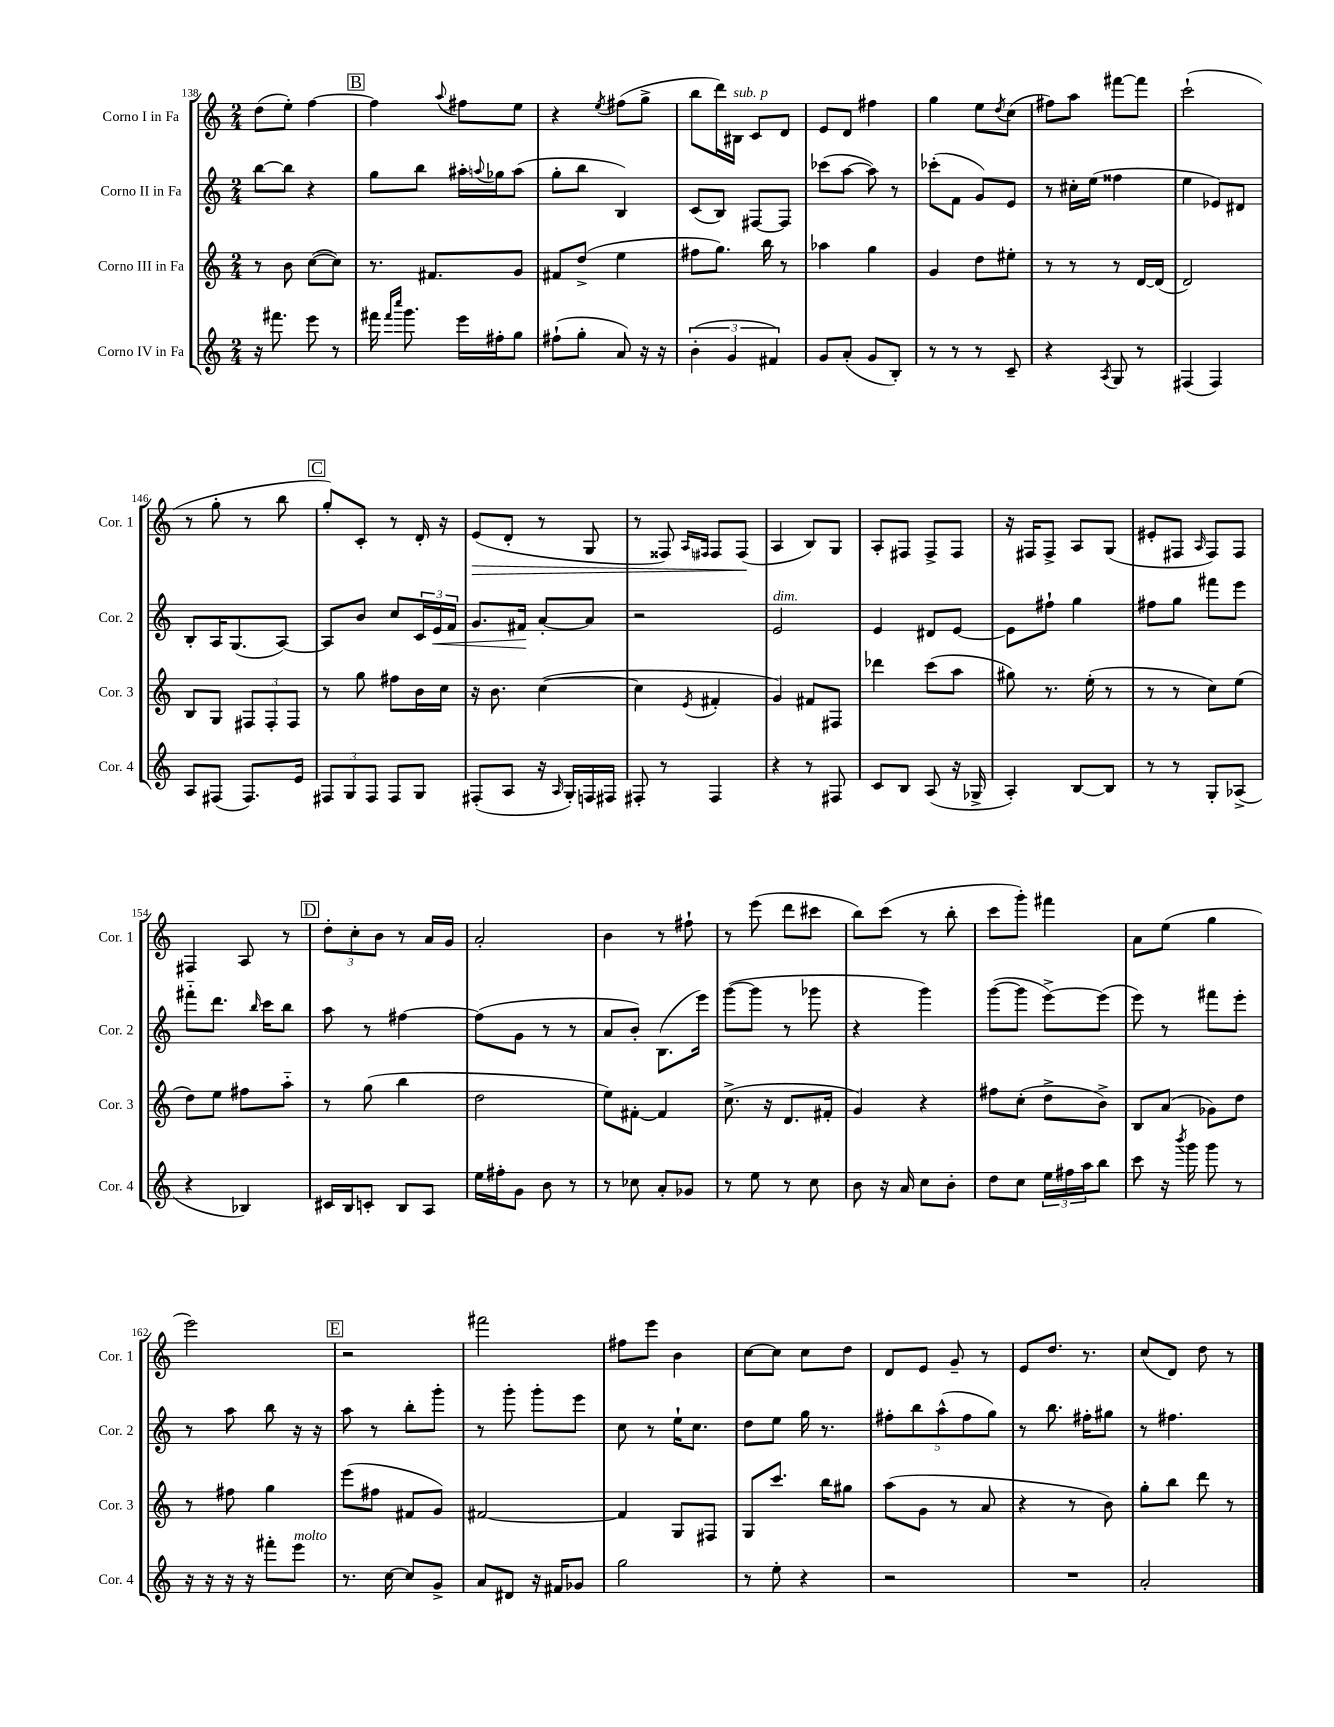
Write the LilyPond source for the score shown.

<<
\new StaffGroup <<
\new Staff = "s0" \with { instrumentName = "Corno I in Fa" shortInstrumentName = "Cor. 1" } {
    \clef treble \key c \major \numericTimeSignature \time 2/4
    d''8( e''8-.) f''4~ |
    \mark \markup { \box "B" } f''4 \appoggiatura { a''8 } fis''8 e''8 |
    r4 \acciaccatura { e''8 } fis''8( g''8-> |
    b''8 d'''16) bis16^\markup { \italic "sub. p" } c'8 d'8 |
    e'8 d'8 fis''4 |
    g''4 e''8 \acciaccatura { d''8 } c''8( |
    fis''8) a''8 fis'''8~ fis'''8 |
    c'''2-!( |
    r8 g''8-. r8 b''8 |
    \mark \markup { \box "C" } g''8-.) c'8-. r8 d'16-. r16 |
    e'8\>( d'8-. r8 g8 |
    r8 fisis8) \grace { a16 fis16 } fis8 fis8\!( |
    a4 b8) g8 |
    a8-. fis8 fis8-> fis8 |
    r16 fis16 fis8-> a8 g8( |
    eis'8-. fis8 \grace { a16 } fis8) fis8 |
    fis4 a8 r8 |
    \mark \markup { \box "D" } \tuplet 3/2 { d''8-. c''8-. b'8 } r8 a'16 g'16 |
    a'2-. |
    b'4 r8 fis''8-! |
    r8 e'''8( d'''8 cis'''8 |
    b''8) c'''8( r8 b''8-. |
    c'''8 g'''8-.) fis'''4 |
    a'8 e''8( g''4 |
    e'''2) |
    \mark \markup { \box "E" } r2 |
    fis'''2 |
    fis''8 e'''8 b'4 |
    c''8~ c''8 c''8 d''8 |
    d'8 e'8 g'8-- r8 |
    e'8 d''8. r8. |
    c''8( d'8) d''8 r8 \bar "|." |
}
\new Staff = "s1" \with { instrumentName = "Corno II in Fa" shortInstrumentName = "Cor. 2" } {
    \clef treble \key c \major \numericTimeSignature \time 2/4
    b''8~ b''8 r4 |
    \mark \markup { \box "B" } g''8 b''8 ais''16-. \appoggiatura { a''8 } ges''16 a''8( |
    g''8-. b''8 b4) |
    c'8( b8) fis8~ fis8 |
    ces'''8( a''8~ a''8) r8 |
    ces'''8-.( f'8 g'8) e'8 |
    r8 cis''16-. e''16( fisis''4 |
    e''4 ees'8) dis'8 |
    b8-. a16 g8.( a8~) |
    \mark \markup { \box "C" } a8 b'8 c''8 \tuplet 3/2 { c'16 e'16\< f'16 } |
    g'8. fis'16\! a'8~-. a'8 |
    r2 |
    e'2^\markup { \italic "dim." } |
    e'4 dis'8 e'8~ |
    e'8 fis''8-! g''4 |
    fis''8 g''8 fis'''8 e'''8 |
    fis'''8-_ d'''8. \grace { b''16 } c'''16 b''8 |
    \mark \markup { \box "D" } a''8 r8 fis''4~ |
    fis''8( g'8 r8 r8 |
    a'8 b'8-.) b8.( e'''16) |
    g'''8~( g'''8 r8 ges'''8 |
    r4 g'''4) |
    g'''8~( g'''8 e'''8~->) e'''8( |
    e'''8) r8 fis'''8 e'''8-. |
    r8 a''8 b''8 r16 r16 |
    \mark \markup { \box "E" } a''8 r8 b''8-. g'''8-. |
    r8 g'''8-. g'''8-. e'''8 |
    c''8 r8 e''16-! c''8. |
    d''8 e''8 g''16 r8. |
    \tuplet 5/4 { fis''8-. b''8 a''8-^( fis''8 g''8) } |
    r8 b''8. fis''16-. gis''8 |
    r8 fis''4. \bar "|." |
}
\new Staff = "s2" \with { instrumentName = "Corno III in Fa" shortInstrumentName = "Cor. 3" } {
    \clef treble \key c \major \numericTimeSignature \time 2/4
    r8 b'8 c''8~( c''8) |
    \mark \markup { \box "B" } r8. fis'8. g'8 |
    fis'8 d''8->( e''4 |
    fis''8 g''8.) b''16 r8 |
    aes''4 g''4 |
    g'4 d''8 eis''8-. |
    r8 r8 r8 d'16~ d'16( |
    d'2) |
    b8 g8 \tuplet 3/2 { fis8 fis8-. fis8 } |
    \mark \markup { \box "C" } r8 g''8 fis''8 b'16 c''16 |
    r16 b'8. c''4~( |
    c''4 \acciaccatura { e'8 } fis'4-. |
    g'4) fis'8 fis8 |
    des'''4 c'''8( a''8 |
    gis''8) r8. e''16-.( r8 |
    r8 r8 c''8) e''8( |
    d''8) e''8 fis''8 a''8-_ |
    \mark \markup { \box "D" } r8 g''8( b''4 |
    d''2 |
    e''8) fis'8~-. fis'4 |
    c''8.->( r16 d'8. fis'16-. |
    g'4) r4 |
    fis''8 c''8-.( d''8-> b'8->) |
    b8 a'8( ges'8) d''8 |
    r8 fis''8 g''4 |
    \mark \markup { \box "E" } e'''8( fis''8 fis'8 g'8) |
    fis'2~ |
    fis'4 g8 fis8 |
    g8 c'''8. b''16 gis''8 |
    a''8( g'8 r8 a'8 |
    r4 r8 b'8) |
    g''8-. b''8 d'''8 r8 \bar "|." |
}
\new Staff = "s3" \with { instrumentName = "Corno IV in Fa" shortInstrumentName = "Cor. 4" } {
    \clef treble \key c \major \numericTimeSignature \time 2/4
    r16 fis'''8. e'''8 r8 |
    \mark \markup { \box "B" } fis'''16 \grace { fis'''16 c''''16 } g'''8. e'''16 fis''16-. g''8 |
    fis''8-!( g''8-. a'8) r16 r16 |
    \tuplet 3/2 { b'4-.( g'4 fis'4) } |
    g'8 a'8-.( g'8 b8-.) |
    r8 r8 r8 c'8-- |
    r4 \acciaccatura { a8 } g8 r8 |
    fis4( fis4) |
    a8 fis8( fis8.) e'16 |
    \mark \markup { \box "C" } \tuplet 3/2 { fis8 g8 fis8 } fis8 g8 |
    fis8-.( a8 r16 \grace { a16 } g16-.) f16 fis16 |
    fis8-. r8 fis4 |
    r4 r8 fis8 |
    c'8 b8 a8( r16 ges16-> |
    a4-.) b8~ b8 |
    r8 r8 g8-. aes8->( |
    r4 bes4) |
    \mark \markup { \box "D" } cis'16 b16 c'8-. b8 a8 |
    e''16 fis''16-. g'8 b'8 r8 |
    r8 ces''8 a'8-. ges'8 |
    r8 e''8 r8 c''8 |
    b'8 r16 a'16 c''8 b'8-. |
    d''8 c''8 \tuplet 3/2 { e''16 fis''16 a''16 } b''8 |
    c'''8 r16 \acciaccatura { b'''8 } g'''16 g'''8 r8 |
    r16 r16 r16 r16 fis'''8-. e'''8^\markup { \italic "molto" } |
    \mark \markup { \box "E" } r8. c''16~ c''8 g'8-> |
    a'8 dis'8 r16 fis'16 ges'8 |
    g''2 |
    r8 e''8-. r4 |
    r2 |
    R2 |
    a'2-. \bar "|." |
}
>>
>>
\layout { \context { \Score currentBarNumber = #138 } }
